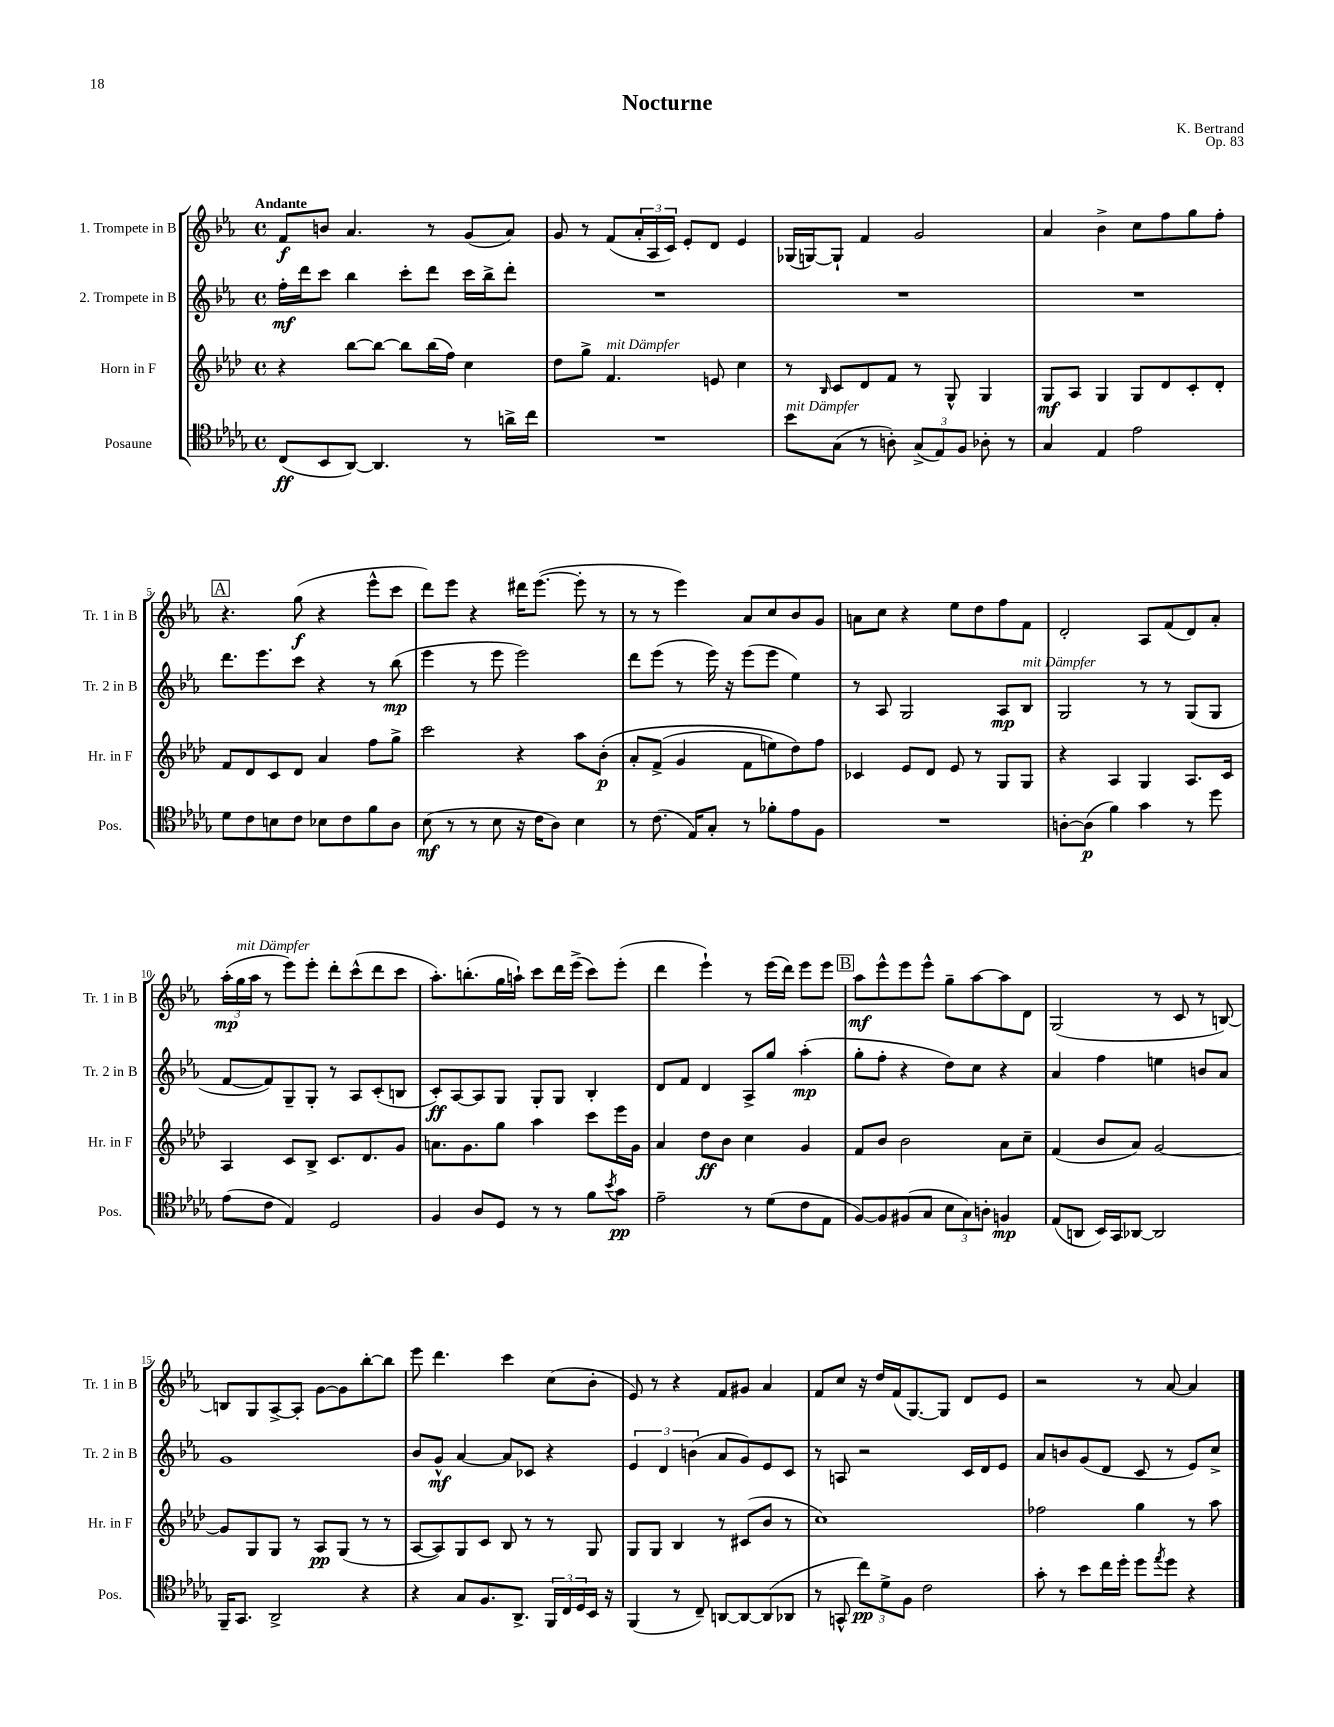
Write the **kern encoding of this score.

**kern	**kern	**kern	**kern
*staff4	*staff3	*staff2	*staff1
*clefC4	*clefG2	*clefG2	*clefG2
*k[b-e-a-d-g-]	*k[b-e-a-d-]	*k[b-e-a-]	*k[b-e-a-]
*M4/4	*M4/4	*M4/4	*M4/4
*met(c)	*met(c)	*met(c)	*met(c)
(8C	4r	16ff'	8f
.	.	16ddd	.
8BB-	.	8ccc	8b
[8AA-)	[8bb-	4bb-	4.a-
4.AA-]	8bb-_	.	.
.	8bb-]	8ccc'	.
.	(16bb-	8ddd	8r
.	16ff)	.	.
8r	4cc	16ccc	(8g
.	.	16bb-^	.
16a^	.	8ddd'	8a-)
16cc	.	.	.
=	=	=	=
1r	8dd-	1r	8g
.	8gg^	.	8r
.	4.f	.	(8f
.	.	.	24a-'
.	.	.	24A-
.	.	.	24c)
.	.	.	8e-'
.	8e	.	8d
.	4cc	.	4e-
=	=	=	=
8b-	8r	1r	(16G-
.	.	.	[16G)
.	16qqB-	.	.
(8G-	8c	.	8G`]
8r	8d-	.	4f
8A')	8f	.	.
(12G-^	8r	.	2g
12E-)	.	.	.
.	8G^^	.	.
12F	.	.	.
8A-'	4G	.	.
8r	.	.	.
=	=	=	=
4G-	8G	1r	4a-
.	8A-	.	.
4E-	4G	.	4b-^
2e-	8G	.	8cc
.	8d-	.	8ff
.	8c'	.	8gg
.	8d-'	.	8ff'
=	=	=	=
8d-	8f	8.ddd	4.r
8c	8d-	.	.
.	.	8.eee-	.
8B	8c	.	.
8c	8d-	8ccc	(8gg
8B-	4a-	4r	4r
8c	.	.	.
8f	8ff	8r	8eee-^^
8A-	8gg^	(8bb-	8ccc
=	=	=	=
(8B-	2ccc	4eee-	8ddd)
8r	.	.	8eee-
8r	.	8r	4r
8B-	.	8eee-	.
16r	4r	2eee-)	16ddd#
16c	.	.	([8.eee-
8A-)	.	.	.
4B-	8aa-	.	8eee-']
.	&(8b-'	.	8r
=	=	=	=
8r	8a-'	8ddd	8r
(8.c	(8f^	(8eee-	8r
.	4g	8r	4eee-)
16E-)	.	.	.
8G-'	.	16eee-)	.
.	.	16r	.
8r	8f	(8eee-	8a-
8f-'	8ee)	8eee-	8cc
8e-	8dd-&)	4ee-)	8b-
8F	8ff	.	8g
=	=	=	=
1r	4c-	8r	8a
.	.	8A-	8cc
.	8e-	2G	4r
.	8d-	.	.
.	8e-	.	8ee-
.	8r	.	8dd
.	8G	8A-	8ff
.	8G	8B-	8f
=	=	=	=
[8A'	4r	2G	2d'
(8A]	.	.	.
4f)	4A-	.	.
4g-	4G	8r	8A-
.	.	8r	(8f
8r	8.A-	(8G	8d)
8dd-	.	8G	8a-'
.	16c	.	.
=	=	=	=
(8e-	4A-	[8f	(24aa-'
.	.	.	24gg
.	.	.	24aa-
8c	.	8f])	8r
4E-)	8c	8G~	8eee-)
.	8B-^	8G'	8eee-'
2D-	8.c	8r	8ddd'
.	.	8A-	(8ccc^^
.	8.d-	.	.
.	.	(8c'	8ddd
.	8g	8B	8ccc
=	=	=	=
4F	8.a	8c')	8.aa-')
.	.	[8A-	.
.	8.g	.	(8.bb'
8A-	.	8A-]	.
8D-	8gg	8G	16gg
.	.	.	16aa`)
8r	4aa-	8G'	8ccc
8r	.	8G	16ddd
.	.	.	(16eee-^
8f	8ccc	4B-'	8ccc)
8qb-	.	.	.
8g-	16eee-	.	(8eee-'
.	16g	.	.
=	=	=	=
2e-~	4a-	8d	4ddd
.	.	8f	.
.	8dd-	4d	4eee-`)
.	8b-	.	.
8r	4cc	8A-^	8r
(8d-	.	8gg	(16eee-
.	.	.	16ddd)
8c	4g	(4aa-'	8eee-
8E-	.	.	8eee-
=	=	=	=
[8F)	8f	8gg'	8aa-
8F]	8b-	8ff'	8eee-^^
(8F#	2b-	4r	8eee-
8G-	.	.	8eee-^^
12B-	.	8dd)	8gg~
12G-)	.	.	.
.	.	8cc	[8aa-
12A'	.	.	.
4F	8a-	4r	8aa-]
.	8cc~	.	8d
=	=	=	=
(8E-	(4f	4a-	(2G
8AA	.	.	.
16BB-)	8b-	4ff	.
16GG-	.	.	.
[8AA-	8a-)	.	.
2AA-]	[2g	4ee	8r
.	.	.	8c
.	.	8b	8r
.	.	8a-	[8B)
=	=	=	=
16FF~	8g]	1g	8B]
8.GG-	.	.	.
.	8G	.	8G
2AA-^	8G	.	[8A-^
.	8r	.	8A-']
.	8A-	.	[8g
.	(8G	.	8g]
4r	8r	.	[8bb-'
.	8r	.	8bb-]
=	=	=	=
4r	[8A-	8b-	8eee-
.	8A-])	8g^^	4.ddd
8G-	8G	[4a-	.
8.F	8c	.	.
.	8B-	8a-]	4ccc
8.AA-^	.	.	.
.	8r	8c-	.
24FF	8r	4r	(8cc
24C	.	.	.
24D-	.	.	.
16BB-	8G	.	8b-'
16r	.	.	.
=	=	=	=
(4FF	8G	6e-	8e-)
.	8G	.	8r
.	.	6d	.
8r	4B-	.	4r
.	.	(6b	.
8C~)	.	.	.
[8AA	8r	8a-	8f
8AA_	(8c#	8g)	8g#
(8AA]	8b-	8e-	4a-
8AA-	8r	8c	.
=	=	=	=
8r	1cc)	8r	8f
8GG^^	.	8A	8cc
12cc)	.	2r	16r
.	.	.	16dd
12d-^	.	.	.
.	.	.	(16f
12F	.	.	.
.	.	.	[8.G)
2c	.	.	.
.	.	.	8G]
.	.	16c	8d
.	.	16d	.
.	.	8e-	8e-
=	=	=	=
8g-'	2ff-	8a-	2r
8r	.	8b	.
8b-	.	(8g	.
16cc	.	8d	.
16dd-'	.	.	.
8dd-	4gg	8c	8r
8qee-	.	.	.
8dd-	.	8r	[8a-
4r	8r	8e-)	4a-]
.	8aa-	8cc^	.
==	==	==	==
*-	*-	*-	*-
